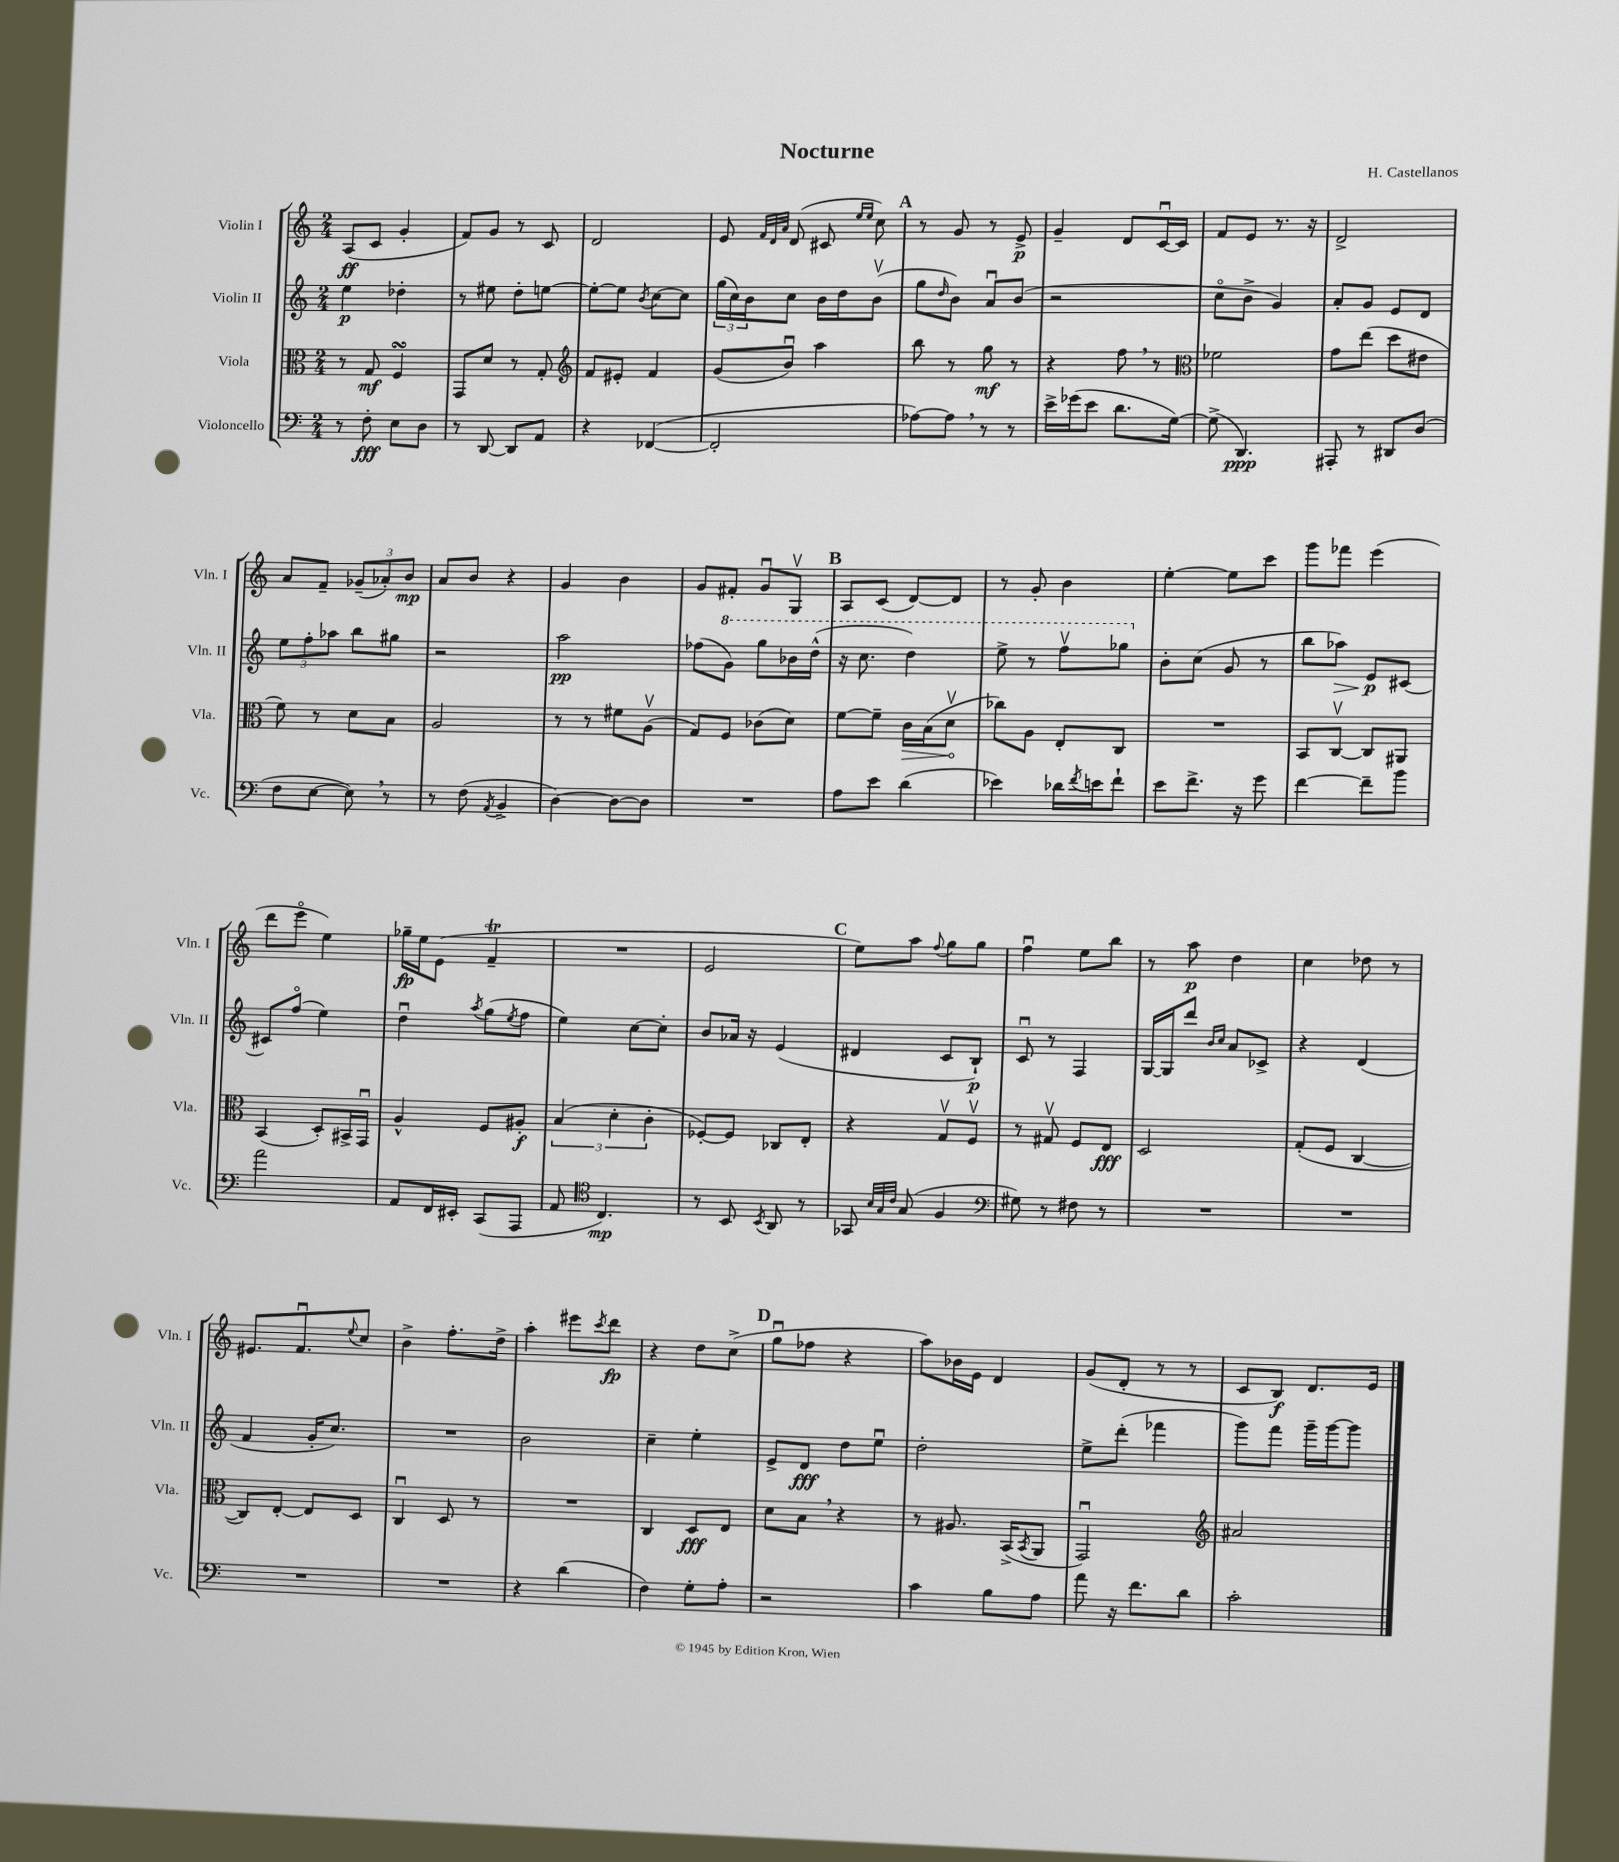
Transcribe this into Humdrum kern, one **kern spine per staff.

**kern	**dynam	**kern	**dynam	**kern	**dynam	**kern	**dynam
*part4	*part4	*part3	*part3	*part2	*part2	*part1	*part1
*staff4	*staff4	*staff3	*staff3	*staff2	*staff2	*staff1	*staff1
*I"Violoncello	*	*I"Viola	*	*I"Violin II	*	*I"Violin I	*
*I'Vc.	*	*I'Vla.	*	*I'Vln. II	*	*I'Vln. I	*
*clefF4	*	*clefC3	*	*clefG2	*	*clefG2	*
*k[]	*	*k[]	*	*k[]	*	*k[]	*
*M2/4	*	*M2/4	*	*M2/4	*	*M2/4	*
=1	=1	=1	=1	=1	=1	=1	=1
8r	.	8r	.	4ee\	p	(8A/L	ff
8F'\	fff	8G/	mf	.	.	8c/J	.
8E\L	.	4FsSSs/	.	4dd-X'\	.	4g'/	.
8D\J	.	.	.	.	.	.	.
=2	=2	=2	=2	=2	=2	=2	=2
8r	.	8GG/L	.	8r	.	8f/L)	.
[8DD/	.	8d/J	.	8ee#X\	.	8g/J	.
8DD/L]	.	8r	.	8dd'\L	.	8r	.
8AA/J	.	8G'/	.	[8een\J	.	8c/	.
=3	=3	=3	=3	=3	=3	=3	=3
*	*	*clefG2	*	*	*	*	*
4r	.	8f/L	.	8ee'\L_	.	2d/	.
.	.	8e#X'/J	.	8ee\J]	.	.	.
.	.	.	.	8qb/	.	.	.
([4FF-X/	.	4f/	.	[8cc\L	.	.	.
.	.	.	.	8cc\J]	.	.	.
=4	=4	=4	=4	=4	=4	=4	=4
2FF-'/]	.	(8g/L	.	(24gg\LL	.	8e/	.
.	.	.	.	24cc\)	.	.	.
.	.	.	.	24b\J	.	.	.
.	.	.	.	.	.	32qqf/LLL	.
.	.	.	.	.	.	32qqd/	.
.	.	.	.	.	.	32qqa/JJJ	.
.	.	8bu/J)	.	8cc\J	.	(8d/	.
.	.	4aa\	.	16b\LL	.	8c#X/	.
.	.	.	.	16dd\J	.	.	.
.	.	.	.	.	.	16qqee/LL	.
.	.	.	.	.	.	16qqee/JJ	.
.	.	.	.	(8bv\J	.	8cc\)	.
!!LO:REH:place=s1:t=A
=5	=5	=5	=5	=5	=5	=5	=5
[8A-X\L)	.	8bb\	.	8gg\L	.	8r	.
.	.	.	.	16qqdd/	.	.	.
8A-,\J]	.	8r	.	8b\J)	.	8g/	.
8r	.	8gg\	mf	8au/L	.	8r	.
8r	.	8r	.	(8b/J	.	8e^/	p
=6	=6	=6	=6	=6	=6	=6	=6
16e^\LL	.	4r	.	2r	.	4g~/	.
(16g-X\J	.	.	.	.	.	.	.
8e\J	.	.	.	.	.	.	.
8.d\L	.	8ff,\	.	.	.	8d/L	.
.	.	8r	.	.	.	[16cu/L	.
[16G\Jk)	.	.	.	.	.	16c/JJ]	.
=7	=7	=7	=7	=7	=7	=7	=7
*	*	*clefC3	*	*	*	*	*
(8G^\]	.	2f-X\	.	8cc\L	.	8f/L	.
4.DD/)	ppp	.	.	8b^\J	.	8e/J	.
.	.	.	.	4g/)	.	8.r	.
.	.	.	.	.	.	16r	.
=8	=8	=8	=8	=8	=8	=8	=8
8AAA#X'/	.	8g\L	.	8a'/L	.	2d^/	.
8r	.	(8ee\J	.	8g/J	.	.	.
8DD#X/L	.	8dd\L	.	8e/L	.	.	.
(8D/J	.	8e#X\J	.	8d/J	.	.	.
!!LO:LB:g=z
=9	=9	=9	=9	=9	=9	=9	=9
8F\L	.	8f\)	.	12ee\L	.	8a/L	.
.	.	.	.	12ff'\	.	.	.
[8E\J	.	8r	.	.	.	8f~/J	.
.	.	.	.	12aa-X\J	.	.	.
8E,\])	.	8d\L	.	8bb\L	.	(12g-X~/L	.
.	.	.	.	.	.	12a-X'/)	.
8r	.	8B\J	.	8gg#X\J	.	.	.
.	.	.	.	.	.	12b/J	mp
=10	=10	=10	=10	=10	=10	=10	=10
8r	.	2A/	.	2r	.	8a/L	.
(8F\	.	.	.	.	.	8b/J	.
8qAA/	.	.	.	.	.	.	.
4BB^/	.	.	.	.	.	4r	.
=11	=11	=11	=11	=11	=11	=11	=11
[4D\)	.	8r	.	2aa\	pp	4g/	.
.	.	8r	.	.	.	.	.
8D\L_	.	8f#X\L	.	.	.	4b\	.
8D\J]	.	(8Av\J	.	.	.	.	.
=12	=12	=12	=12	=12	=12	=12	=12
2r	.	8G/L)	.	(8ff-X\L	.	8g/L	.
*	*	*	*	*8va	*	*	*
.	.	8F/J	.	8gg\J)	.	8f#X'/J	.
.	.	(8c-X\L	.	8ggg\L	.	8gu/L	.
.	.	8d\J)	.	16bb-X\L	.	8Gv/J	.
.	.	.	.	(16ddd^^\JJ	.	.	.
!!LO:REH:place=s1:t=B
=13	=13	=13	=13	=13	=13	=13	=13
8A\L	.	[8f\L	.	16r	.	8A/L	.
.	.	.	.	8.ccc\	.	.	.
8e\J	.	8f~\J]	.	.	.	(8c/J	.
!	!	!	!LO:HP:b	!	!	!	!
(4d\	.	16c\LL	>	4ddd\)	.	[8d/L)	.
.	.	(16B\J	.	.	.	.	.
.	.	8dv\J	.	.	.	8d/J]	.
.	.	.	]	.	.	.	.
=14	=14	=14	=14	=14	=14	=14	=14
4e-X\)	.	8cc-X\L)	.	8eee^\	.	8r	.
.	.	8A\J	.	8r	.	8g'/	.
16d-X\LL	.	8E'/L	.	8fffv\L	.	4b\	.
8qf/	.	.	.	.	.	.	.
16en\J	.	.	.	.	.	.	.
8f`\J	.	8C/J	.	8ggg-X\J	.	.	.
=15	=15	=15	=15	=15	=15	=15	=15
*	*	*	*	*X8va	*	*	*
8e\L	.	2r	.	8b'\L	.	[4ee'\	.
8.f^\J	.	.	.	(8cc\J	.	.	.
.	.	.	.	8g/	.	8ee\L]	.
16r	.	.	.	.	.	.	.
8g\	.	.	.	8r	.	8ccc\J	.
=16	=16	=16	=16	=16	=16	=16	=16
[4f\	.	8BB/L	.	8bb\L	.	8ggg\L	.
!	!	!	!	!	!LO:HP:b	!	!
.	.	[8Cv/J	.	8aa-X\J)	>	8fff-X\J	.
8f~\L]	.	8C/L]	.	8e/L	p	(4eee\	.
8b\J	.	8AA#X/J	.	[8c#X/J	]	.	.
!!LO:LB:g=z
=17	=17	=17	=17	=17	=17	=17	=17
2a\	.	(4BB/	.	8c#X/L]	.	8ddd\L	.
.	.	.	.	(8ff/J	.	8eee\J	.
.	.	8D'/L)	.	4ee\)	.	4ee\)	.
.	.	16BB#X^/L	.	.	.	.	.
.	.	16GGu/JJ	.	.	.	.	.
=18	=18	=18	=18	=18	=18	=18	=18
8AA/L	.	4A^^/	.	4ddu\	.	16gg-X~\LL	fp
.	.	.	.	.	.	16ee\J	.
16FF/L	.	.	.	.	.	(8e\J	.
16EE#X'/JJ	.	.	.	.	.	.	.
.	.	.	.	8qaa/	.	.	.
(8CC/L	.	8F/L	.	(8gg\L	.	4fT~/	.
.	.	.	.	8qee/	.	.	.
8AAA/J	.	8A#X'/J	f	8ff\J	.	.	.
=19	=19	=19	=19	=19	=19	=19	=19
8AA/	.	(6B/	.	4ee\)	.	2r	.
*clefC4	*	*	*	*	*	*	*
4.C/)	mp	.	.	.	.	.	.
.	.	6d'\	.	.	.	.	.
.	.	.	.	[8cc\L	.	.	.
.	.	6c'\	.	.	.	.	.
.	.	.	.	8cc'\J]	.	.	.
=20	=20	=20	=20	=20	=20	=20	=20
8r	.	[8F-X'/L)	.	8b/L	.	2e/	.
8BB/	.	8F-/J]	.	16a-X/Jk	.	.	.
.	.	.	.	16r	.	.	.
8qBB/	.	.	.	.	.	.	.
8AA/	.	8C-X/L	.	(4e/	.	.	.
8r	.	8E'/J	.	.	.	.	.
!!LO:REH:place=s1:t=C
=21	=21	=21	=21	=21	=21	=21	=21
8GG-X/	.	4r	.	4d#X/	.	8ee\L)	.
32qqB/LLL	.	.	.	.	.	.	.
32qqG/	.	.	.	.	.	.	.
32qqc/JJJ	.	.	.	.	.	.	.
(8G/	.	.	.	.	.	8aa\J	.
.	.	.	.	.	.	8qqff/	.
4F/	.	8Gv/L	.	8c/L	.	8gg\L	.
.	.	8Fv/J	.	8B`/J)	p	8gg\J	.
=22	=22	=22	=22	=22	=22	=22	=22
*clefF4	*	*	*	*	*	*	*
8G#X\)	.	8r	.	8cu/	.	4ffu\	.
8r	.	8G#Xv/	.	8r	.	.	.
8F#X\	.	8F/L	.	4F/	.	8ee\L	.
8r	.	8E/J	fff	.	.	8bb\J	.
=23	=23	=23	=23	=23	=23	=23	=23
2r	.	2D/	.	[16G/LL	.	8r	.
.	.	.	.	16G/J]	.	.	.
.	.	.	.	8ddd/J	.	8aa\	p
.	.	.	.	16qqb/LL	.	.	.
.	.	.	.	16qqcc/JJ	.	.	.
.	.	.	.	8a/L	.	4dd\	.
.	.	.	.	8c-X^/J	.	.	.
=24	=24	=24	=24	=24	=24	=24	=24
2r	.	(8G'/L	.	4r	.	4cc\	.
.	.	8F/J	.	.	.	.	.
.	.	[4C/	.	(4d/	.	8dd-X\	.
.	.	.	.	.	.	8r	.
!!LO:LB:g=z
=25	=25	=25	=25	=25	=25	=25	=25
2r	.	8C/L])	.	4f/	.	8.e#X/L	.
.	.	[8E'/J	.	.	.	.	.
.	.	.	.	.	.	8.fu/	.
.	.	8E/L]	.	16g'/KL	.	.	.
.	.	.	.	8.cc/J)	.	.	.
.	.	.	.	.	.	8qqee/	.
.	.	8D/J	.	.	.	8cc/J	.
=26	=26	=26	=26	=26	=26	=26	=26
2r	.	4Cu/	.	2r	.	4b^\	.
.	.	8D/	.	.	.	8.ff'\L	.
.	.	8r	.	.	.	.	.
.	.	.	.	.	.	16dd^\Jk	.
=27	=27	=27	=27	=27	=27	=27	=27
4r	.	2r	.	2b\	.	4aa'\	.
(4d\	.	.	.	.	.	8eee#X\L	.
.	.	.	.	.	.	8qccc/	.
.	.	.	.	.	.	8ddd\J	fp
=28	=28	=28	=28	=28	=28	=28	=28
4F\)	.	4C/	.	4cc~\	.	4r	.
8G'\L	.	8D/L	fff	4ee'\	.	8dd\L	.
8A'\J	.	8E/J	.	.	.	(8cc^\J	.
!!LO:REH:place=s1:t=D
=29	=29	=29	=29	=29	=29	=29	=29
2r	.	8d\L	.	8e^/L	.	8ggu\L	.
.	.	8B,\J	.	8d/J	fff	8ff-X\J	.
.	.	4r	.	8dd\L	.	4r	.
.	.	.	.	8eeu\J	.	.	.
=30	=30	=30	=30	=30	=30	=30	=30
4c\	.	8r	.	2dd'\	.	8aa\L)	.
.	.	8.A#X/	.	.	.	16b-X\L	.
.	.	.	.	.	.	16e\JJ	.
8B\L	.	.	.	.	.	4d/	.
.	.	(16BB^/KL	.	.	.	.	.
.	.	8qBB/	.	.	.	.	.
8A\J	.	8AA/J	.	.	.	.	.
=31	=31	=31	=31	=31	=31	=31	=31
8a\	.	2GGu/)	.	8ee^\L	.	(8g/L	.
16r	.	.	.	(8ddd'\J	.	8d'/J	.
8.f\L	.	.	.	.	.	.	.
.	.	.	.	4fff-X\	.	8r	.
8d\J	.	.	.	.	.	8r	.
=32	=32	=32	=32	=32	=32	=32	=32
*	*	*clefG2	*	*	*	*	*
2c'\	.	2a#X/	.	8ggg\L)	.	8c/L	.
.	.	.	.	8fff\J	.	8B/J)	f
.	.	.	.	16ggg~\LL	.	8.d/L	.
.	.	.	.	[16ggg\J	.	.	.
.	.	.	.	8ggg\J]	.	.	.
.	.	.	.	.	.	16e/Jk	.
==	==	==	==	==	==	==	==
*-	*-	*-	*-	*-	*-	*-	*-
